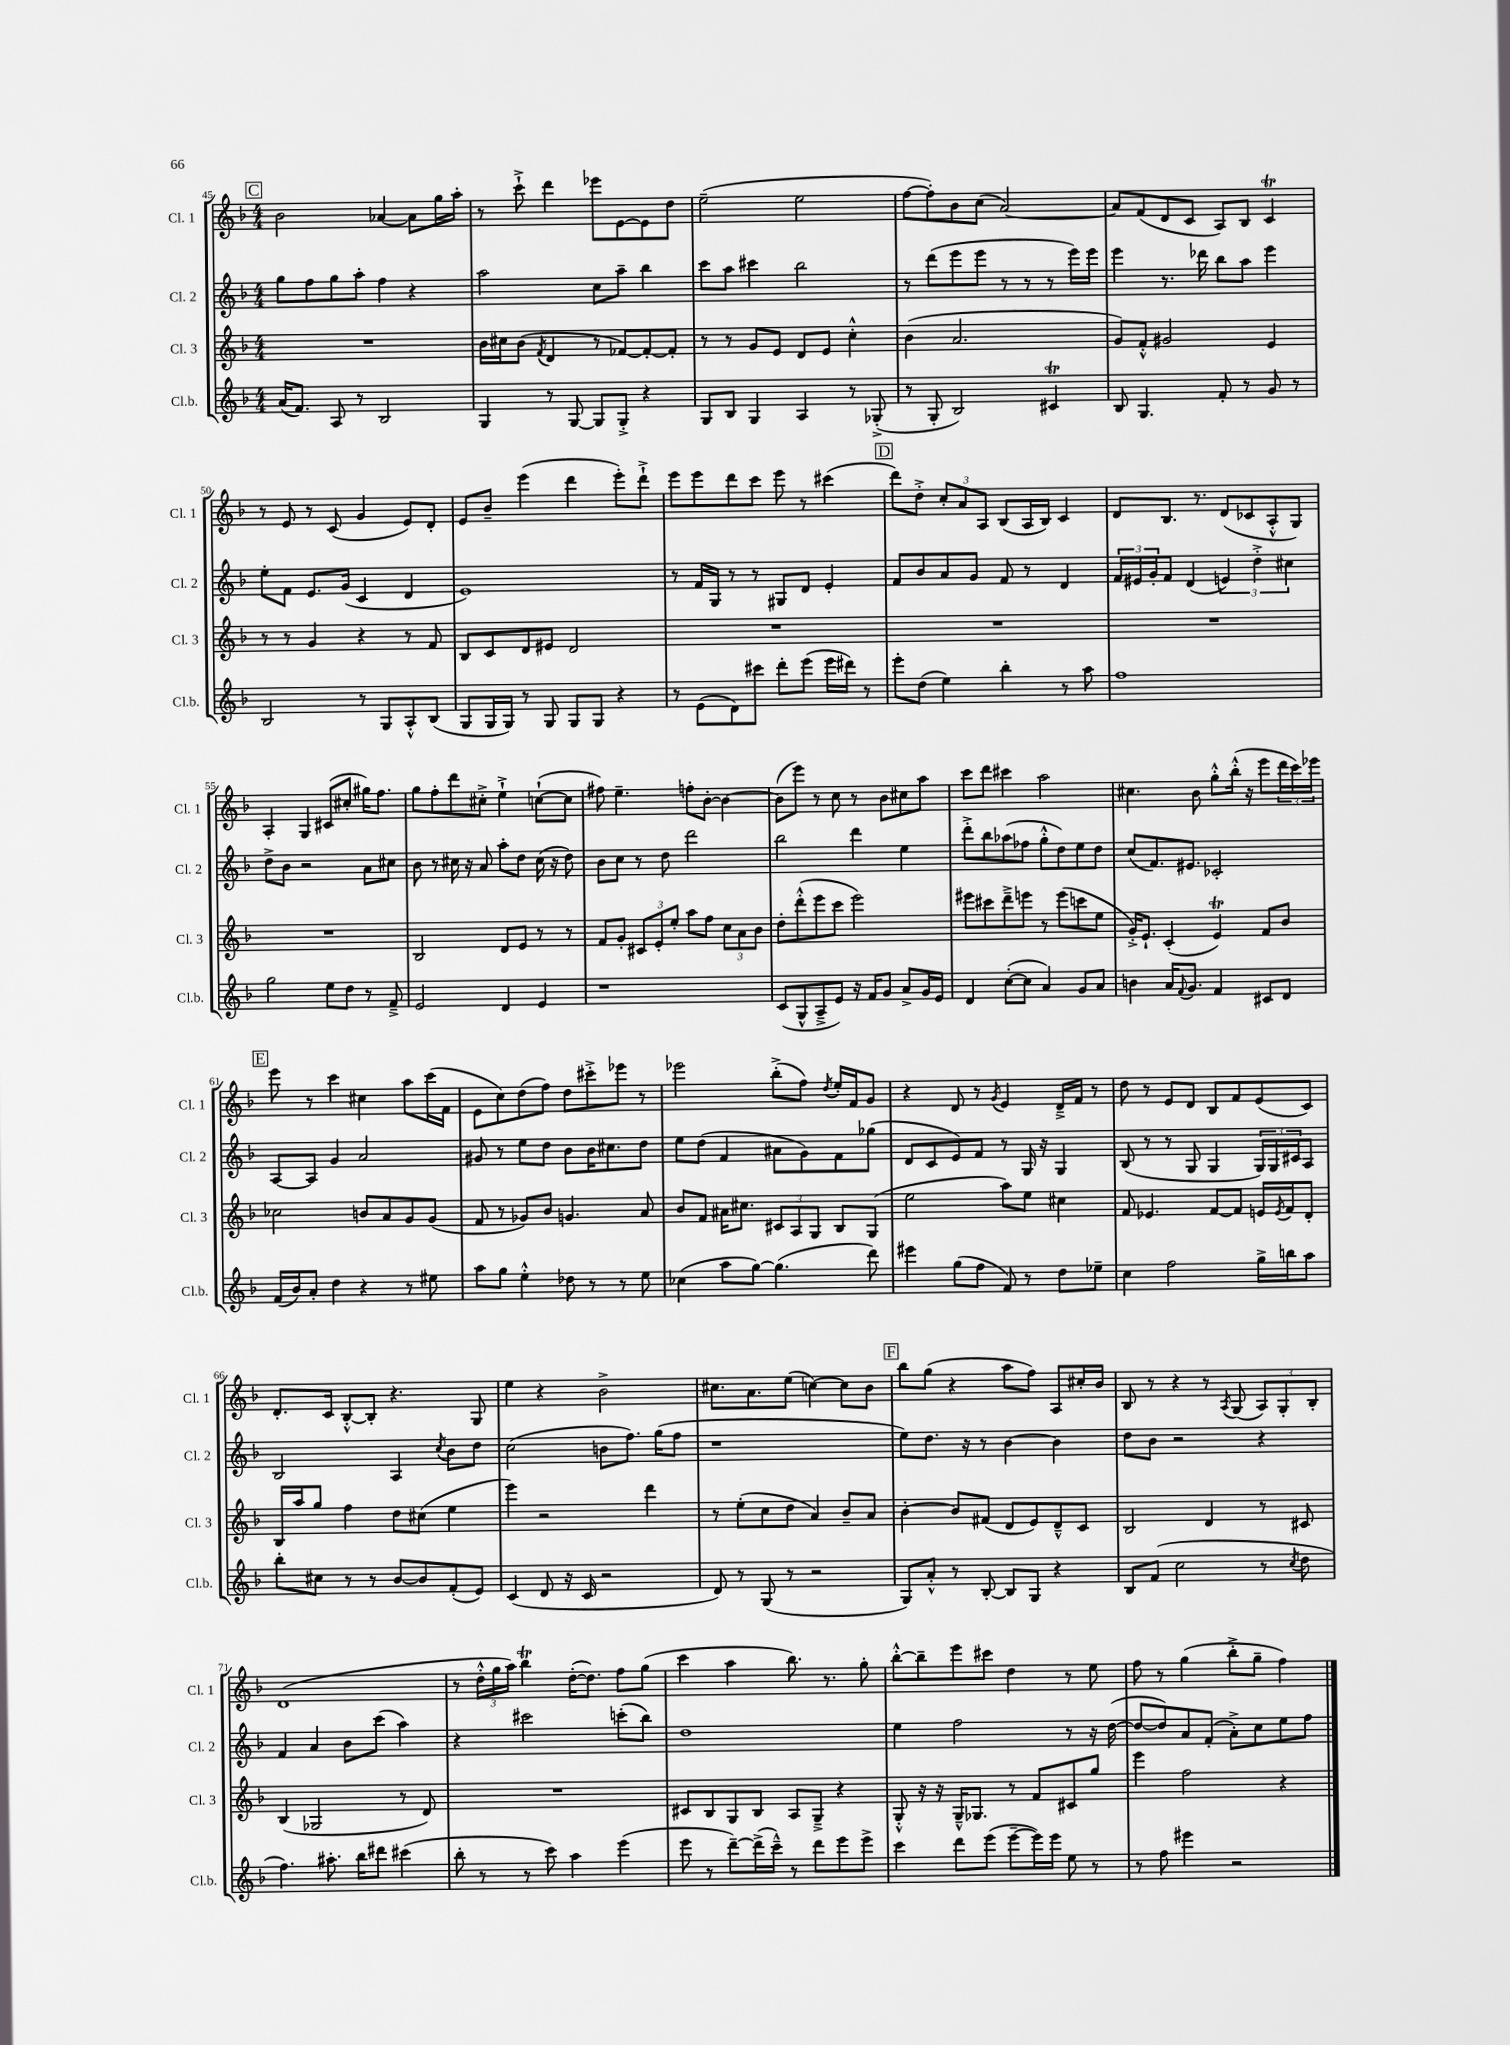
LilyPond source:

<<
\new StaffGroup <<
\new Staff = "s0" \with { instrumentName = "Cl. 1" shortInstrumentName = "Cl. 1" } {
    \clef treble \key f \major \numericTimeSignature \time 4/4
    \mark \markup { \box "C" } bes'2 aes'4~ aes'8 g''16 a''16-. |
    r8 c'''8-!-> d'''4 ees'''8 e'8~ e'8 d''8 |
    e''2--( e''2 |
    f''8~ f''8-.) bes'8 c''8( a'2~) |
    a'8 f'8( d'8 c'8 a8) bes8 c'4\trill |
    r8 e'8 r8 c'8( g'4 e'8) d'8-. |
    e'8 bes'8-- e'''4( d'''4 e'''8-.) d'''8-!-> |
    e'''8 e'''8 d'''8 c'''8 e'''8 r8 cis'''4( |
    \mark \markup { \box "D" } d'''8) d''8-.-> \tuplet 3/2 { c''8-. a'8 a8 } bes8( a16 bes16) c'4 |
    d'8 bes8. r8. d'8( ces'8 a8-.-^ g8) |
    a4-. g4 cis'8( cis''8-. gis''16) f''8. |
    g''8 f''8-. d'''8 cis''8-.-> e''4-!-> c''8~-!( c''8 |
    fis''8) e''4.-- f''8-. bes'8~-. bes'4~ |
    bes'8( e'''8) r8 c''8 r8 bes'8 cis''8 a''8 |
    c'''8 d'''8 cis'''4 a''2 |
    cis''4. bes'8 g''8-.-^ bes''16-.-^( r16 e'''8 \tuplet 3/2 { d'''16 c'''16) ees'''16 } |
    \mark \markup { \box "E" } e'''8 r8 c'''4 cis''4 a''8 c'''16( f'16 |
    e'8 c''8) d''8( f''8) d''8 cis'''8-.-> ees'''8 r8 |
    ees'''2 bes''8-.->( f''8) \acciaccatura { d''8 } e''16-. f'16 g'8 |
    r4 d'8 r8 \acciaccatura { g'8 } e'4 d'16---> f'16 r8 |
    d''8 r8 e'8 d'8 bes8 f'8 e'8( c'8) |
    d'8.-. c'16 bes8~-.-^ bes8-. r4. g8 |
    e''4 r4 bes'2-> |
    cis''8. a'8. e''8( c''4~) c''8 bes'8 |
    \mark \markup { \box "F" } bes''8 g''8( r4 a''8 f''8) a8 cis''16-. bes'16 |
    bes8 r8 r4 r8 \acciaccatura { a8 } g8( \tuplet 3/2 { a8) g8-. bes8-. } |
    d'1( |
    r8 \tuplet 3/2 { d''16-.-^ g''16 a''16) } bes''4\trill d''16~-.( d''8.) f''8 g''8( |
    c'''4 a''4 bes''8.) r8. g''8-. |
    bes''8~-.-^ bes''8-- e'''8 cis'''8 d''4 r8 e''8 |
    f''8 r8 g''4( bes''8-.-> g''8-- f''4) \bar "|." |
}
\new Staff = "s1" \with { instrumentName = "Cl. 2" shortInstrumentName = "Cl. 2" } {
    \clef treble \key f \major \numericTimeSignature \time 4/4
    \mark \markup { \box "C" } g''8 f''8 g''8 a''8-. f''4 r4 |
    a''2 c''8 a''8-- bes''4 |
    c'''8 a''8 cis'''4 bes''2 |
    r8 d'''8( e'''8 e'''8 r8 r8 r8 e'''16) e'''16 |
    e'''4 r8. des'''16 bes''8 a''8 e'''4 |
    e''8-. f'8 e'8. g'16( c'4 d'4 |
    e'1) |
    r8 f'16 g16 r8 r8 gis8 d'8 e'4-. |
    \mark \markup { \box "D" } f'8 bes'8 a'8 g'8 f'8 r8 d'4 |
    \tuplet 3/2 { f'16 eis'16 g'16-. } f'8 d'4( \tuplet 3/2 { e'4) d''4-.-> cis''4 } |
    d''8-> bes'8 r2 a'8 cis''8 |
    bes'8 r8 cis''16 r16 a'8 a''8-. d''8 cis''16( r16 d''8) |
    bes'8 c''8 r8 d''8 d'''2 |
    bes''2 d'''4 e''4 |
    d'''8-.-> bes''8 aes''8( fes''8 g''8-.-^ d''8) e''8 d''8 |
    c''8( f'8.) eis'8. ces'2-. |
    \mark \markup { \box "E" } a8~ a8 g'4 a'2 |
    gis'8 r8 e''8 d''8 bes'8 bes'16 cis''8. d''8 |
    e''8 d''8( f'4 ais'8 g'8) f'8 ges''8( |
    d'8 c'8 e'8) f'8 r8 g16 r16 g4 |
    bes8( r8 r8 g8 g4 \tuplet 3/2 { g16) g16 cis'16 } a8 |
    bes2 a4 \acciaccatura { c''8 } bes'8 d''8 |
    c''2( b'8 f''8.) g''16( f''8 |
    r1 |
    \mark \markup { \box "F" } e''8) d''8. r16 r8 bes'4~ bes'4 |
    d''8 bes'8 r2 r4 |
    f'4 a'4 bes'8 c'''8( a''4) |
    r4 cis'''2 c'''8-.( bes''8) |
    d''1 |
    e''4 f''2 r8 r16 d''16~( |
    d''8~ d''8) a'8 f'8-.( a'8-.->) c''8 e''8 f''8 \bar "|." |
}
\new Staff = "s2" \with { instrumentName = "Cl. 3" shortInstrumentName = "Cl. 3" } {
    \clef treble \key f \major \numericTimeSignature \time 4/4
    \mark \markup { \box "C" } R1 |
    bes'16 cis''16 bes'8( \acciaccatura { f'8 } d'4 r8 fes'8~) fes'8~-. fes'8-. |
    r8 r8 g'8 e'8 d'8 e'8 c''4-.-^ |
    bes'4( a'2. |
    g'8) f'8-.-^ gis'2 e'4 |
    r8 r8 g'4 r4 r8 f'8 |
    bes8 c'8 d'8 eis'8 d'2 |
    R1 |
    \mark \markup { \box "D" } R1 |
    R1 |
    R1 |
    bes2 d'8 e'8 r8 r8 |
    f'8 g'8-. \tuplet 3/2 { cis'8 e'8-. e''8-. } a''8 f''8 \tuplet 3/2 { c''8 a'8 bes'8 } |
    d''8-. d'''8-.-^( e'''8 c'''8 e'''2) |
    eis'''8 cis'''8 d'''8---> e'''8 r8 e'''8( c'''8 e''8 |
    g'16-.->) e'8.-! c'4-.( e'4\trill) f'8 bes'8 |
    \mark \markup { \box "E" } ces''2 b'8 a'8 g'8 g'8( |
    f'8 r8 ges'8) bes'8 g'4. a'8 |
    bes'8 f'8 ais'16 cis''8. \tuplet 3/2 { cis'8 a8 g8 } bes8 g8( |
    e''2 a''8) e''8 cis''4 |
    f'8 ees'4. f'8~ f'8 e'16 \acciaccatura { e'8 } f'16 d'8-. |
    bes16 a''16 g''8 f''4 d''8 cis''8( e''4 |
    e'''4) r2 d'''4 |
    r8 e''8-.( c''8 d''8 a'4) bes'8-- a'8 |
    \mark \markup { \box "F" } bes'4~-. bes'8 fis'8( d'8 e'8) d'8---^ c'8 |
    bes2 d'4 r8 cis'8 |
    bes4( ges2 r8 d'8) |
    R1 |
    cis'8 bes8 g8 bes8 a8 g8---> r4 |
    g8-.-^ r16 r16 g16---^ ges8. r8 f'8 cis'8 g''8 |
    e'''4 f''2 r4 \bar "|." |
}
\new Staff = "s3" \with { instrumentName = "Cl.b." shortInstrumentName = "Cl.b." } {
    \clef treble \key f \major \numericTimeSignature \time 4/4
    \mark \markup { \box "C" } a'16( f'8.) a8 r8 bes2 |
    g4 r8 g8~ g8 g8-.-> r4 |
    g8 bes8 g4 a4 r8 ges8-.->( |
    r8 g8-. bes2) cis'4\trill |
    bes8 g4. f'8-. r8 g'8 r8 |
    bes2 r8 g8 a8-.-^ bes8( |
    g8 g16 g16) r8 g8 g8 g8 r4 |
    r8 e'8( d'8) cis'''8 d'''8-. e'''8( e'''16 dis'''16) r8 |
    \mark \markup { \box "D" } e'''8-. d''8( e''4) bes''4-. r8 a''8 |
    f''1 |
    g''2 e''8 d''8 r8 f'8---> |
    e'2 d'4 e'4 |
    r1 |
    c'8( g8-^ a8---> e'8) r16 f'16 g'8 a'8-> g'16 e'16 |
    d'4 c''8~-.( c''8 a'4) g'8 a'8 |
    b'4 a'16 \appoggiatura { f'8 } g'8. f'4 cis'8 d'8 |
    \mark \markup { \box "E" } f'16( bes'16) a'8-. d''4 r4 r8 eis''8 |
    a''8 g''8 e''4-.-^ des''8 r8 r8 e''8 |
    ces''4( a''8 g''8~) g''4.( d'''8) |
    eis'''4 g''8( f''8 f'8) r8 d''8 ees''8-- |
    c''4 f''2 g''16-> b''16 a''8 |
    bes''8-. cis''8 r8 r8 bes'8~ bes'8 f'8-.( e'8) |
    c'4( d'8 r16 c'16 r2 |
    d'8) r8 g8( r8 r2 |
    \mark \markup { \box "F" } g8) a'8-.-^ r8 bes8~-. bes8 g8 r4 |
    bes8 f'8( c''2 r8 \acciaccatura { c''8 } d''8 |
    f''4.) ais''8.-. bes''16 dis'''8 cis'''4( |
    bes''8-. r8 r8 c'''8) a''4 e'''4( |
    e'''8 r8 d'''8~--) d'''16->( c'''16---^) r8 d'''8 e'''8 e'''8-> |
    c'''4 d'''8 e'''8( e'''8~-- e'''16) e'''16 e''8 r8 |
    r8 f''8 eis'''4 r2 \bar "|." |
}
>>
>>
\layout { \context { \Score currentBarNumber = #45 } }
